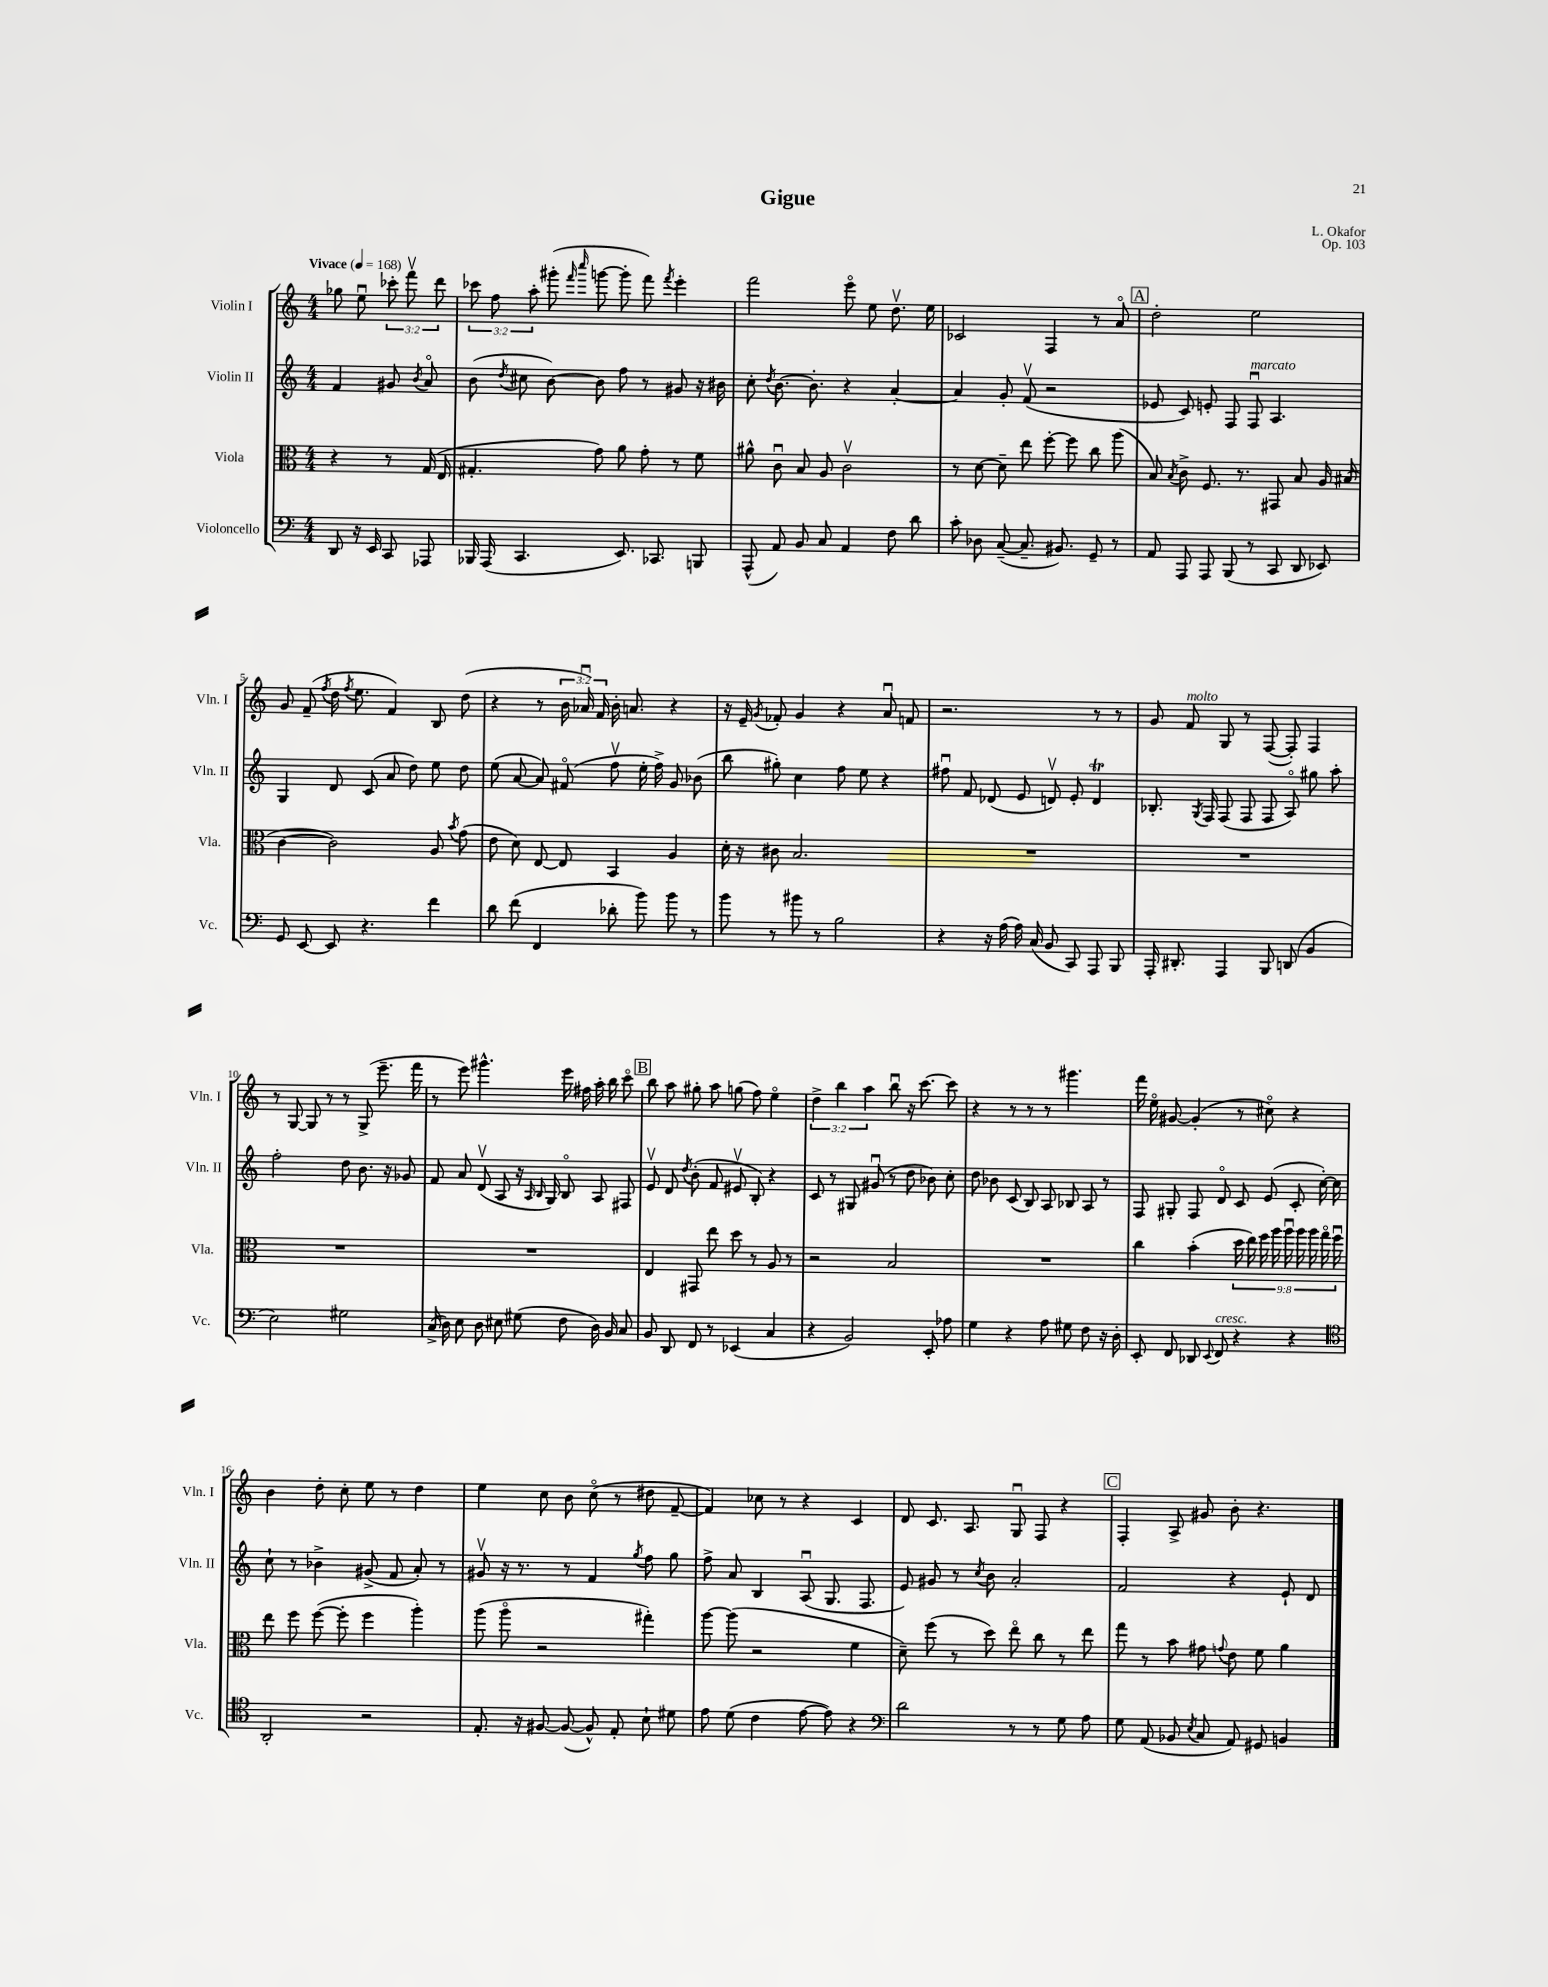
\header { title = "Gigue" composer = "L. Okafor" opus = "Op. 103" }
<<
\new StaffGroup <<
\new Staff = "s0" \with { instrumentName = "Violin I" shortInstrumentName = "Vln. I" } {
    \clef treble \key c \major \numericTimeSignature \time 4/4 \override Staff.TupletNumber.text = #tuplet-number::calc-fraction-text \partial 2 \tempo "Vivace" 4 = 168
    \autoBeamOff ges''8 e''8\downbow \tuplet 3/2 { ces'''8-. f'''8\upbow d'''8 } |
    \tuplet 3/2 { ces'''8 f''8 a''8-. } gis'''8-.( \grace { f'''16 c''''16 } g'''8~ g'''8-. f'''8) \acciaccatura { f'''8 } e'''4-. |
    f'''2 e'''8\flageolet e''8 d''8.\upbow e''16 |
    ces'2 f4 r8 a'8\flageolet |
    \mark \markup { \box "A" } d''2-. e''2 |
    g'8 f'8--( \acciaccatura { f''8 } d''16 \acciaccatura { f''8 } e''8. f'4) b8 d''8( |
    r4 r8 \tuplet 3/2 { b'16 aes'16\downbow) f'16 } b'16-. a'8. r4 |
    r16 e'16-- \acciaccatura { g'8 } fes'8-. g'4 r4 a'8\downbow f'8 |
    r2. r8 r8 |
    g'8 f'8^\markup { \italic "molto" } g8 r8 f8~( f8-.) f4 |
    r8 g8~ g8 r8 r8 g8->( e'''8.-- f'''16 |
    r8 e'''8) gis'''4.-^ e'''16 fis''16 a''16-. b''16 c'''8\flageolet |
    \mark \markup { \box "B" } b''8 a''8 gis''8-. a''8 g''8( f''8) e''4\flageolet |
    \tuplet 3/2 { d''4-> b''4 a''4 } b''8\downbow r16 c'''8.~ c'''8 |
    r4 r8 r8 r8 gis'''4. |
    f'''16 e''16\flageolet gis'8~ gis'4-.( r8 cis''8\flageolet) r4 |
    b'4 d''8-. c''8-. e''8 r8 d''4 |
    e''4 c''8 b'8 c''8\flageolet( r8 dis''8 f'8~-- |
    f'4) ces''8 r8 r4 c'4 |
    d'8 c'8. a8. g8\downbow f8 r4 |
    \mark \markup { \box "C" } f4-. a8-> gis'8 b'8-. r4. \bar "|." |
}
\new Staff = "s1" \with { instrumentName = "Violin II" shortInstrumentName = "Vln. II" } {
    \clef treble \key c \major \numericTimeSignature \time 4/4 \partial 2
    \autoBeamOff f'4 gis'8 \acciaccatura { b'8 } a'8\flageolet |
    b'8( \acciaccatura { d''8 } cis''8 b'8~) b'8 f''8 r8 gis'8 r16 bis'16 |
    c''8-. \acciaccatura { d''8 } b'8.~ b'8.-. r4 a'4~-. |
    a'4 g'8-. f'8\upbow( r2 |
    \mark \markup { \box "A" } ees'8 c'8) e'8-. f8 f8\downbow^\markup { \italic "marcato" } a4. |
    g4 d'8 c'8( a'8 d''8) e''8 d''8 |
    e''8( a'8~ a'8) fis'8\flageolet( f''8\upbow e''16-. f''16->) g'8 bes'8( |
    b''8 gis''8-.) c''4 f''8 e''8 r4 |
    fis''8\downbow f'8 des'8( e'8 d'8\upbow) e'8-. d'4\trill |
    bes8.-. \acciaccatura { g8 } f16 f8( f8 f8 a8\flageolet) gis''8 a''8-. |
    f''2-. d''8 b'8. r16 ges'8 |
    f'8 a'8 d'8\upbow( a8 r16 \grace { a16 b16 } g16) b8\flageolet a8 fis8 |
    \mark \markup { \box "B" } e'8\upbow d'8 \acciaccatura { d''8 } b'8-.( f'8 eis'8\upbow b8-.) r4 |
    c'8 r8 gis8 gis'8\downbow( r8 d''8 bes'8) c''8-. |
    d''8 bes'8 c'8( b8) a8 bes8 a8 r8 |
    f8 gis8-. f8 d'8\flageolet c'8 e'8( c'8-. c''16~-.) c''16 |
    c''8-! r8 bes'4-> gis'8->( f'8 a'8-.) r8 |
    gis'8\upbow r16 r8. r8 f'4 \acciaccatura { g''8 } f''8 g''8 |
    f''8-> a'8 b4 a8\downbow( g8. f8. |
    e'8) gis'8 r8 \acciaccatura { c''8 } b'8 a'2-. |
    \mark \markup { \box "C" } f'2 r4 e'8-! d'8 \bar "|." |
}
\new Staff = "s2" \with { instrumentName = "Viola" shortInstrumentName = "Vla." } {
    \clef alto \key c \major \numericTimeSignature \time 4/4 \override Staff.TupletNumber.text = #tuplet-number::calc-fraction-text \partial 2
    \autoBeamOff r4 r8 g16( e16 |
    gis4.-. g'8) a'8 g'8-. r8 f'8 |
    ais'8-^ c'8\downbow b8 a8 c'2\upbow |
    r8 d'8~ d'8-- e''8 f''8~-. f''8 c''8 a''8( |
    \mark \markup { \box "A" } b8) \acciaccatura { b8 } c'8-> f8. r8. gis,8 b8 a16 bis16( |
    c'4~ c'2) a8 \acciaccatura { b'8 } g'8( |
    e'8 d'8) e8~ e8 b,4 a4 |
    d'16-. r16 cis'8 b2. |
    R1 |
    R1 |
    R1 |
    R1 |
    \mark \markup { \box "B" } e4 gis,8 e''8 d''8 r8 a8 r8 |
    r2 b2 |
    R1 |
    c''4 b'4-.( \tuplet 9/8 { d''16 e''16) f''16 a''16 a''16\downbow a''16 a''16 g''16\flageolet f''16\downbow } |
    e''8 f''8 f''8~( f''8-. f''4 a''4-.) |
    a''8( a''8\flageolet r2 gis''4-.) |
    a''8~ a''8( r2 f'4 |
    d'8--) f''8( r8 d''8) e''8\flageolet c''8 r8 e''8 |
    \mark \markup { \box "C" } g''8 r8 b'8 gis'8 \appoggiatura { g'8 } e'8 f'8 a'4 \bar "|." |
}
\new Staff = "s3" \with { instrumentName = "Violoncello" shortInstrumentName = "Vc." } {
    \clef bass \key c \major \numericTimeSignature \time 4/4 \partial 2
    \autoBeamOff d,8 r16 e,16 c,8 aes,,8 |
    bes,,16 a,,16( c,4. e,8.) ces,8. b,,8 |
    a,,8-^( a,8) b,8 c8 a,4 f8 d'8 |
    c'8-. des8 c8~--( c8.-- bis,8.) g,8-- r8 |
    \mark \markup { \box "A" } a,8 a,,8 a,,8 b,,8( r8 c,8 d,8 ees,8) |
    g,8 e,8~ e,8 r4. f'4 |
    d'8 f'8( f,4 des'8-. b'8) b'8 r8 |
    b'8 r8 bis'8 r8 b2 |
    r4 r16 a16( a16) c16( b,8 c,8) a,,8 b,,8 |
    a,,16-. dis,8.-. a,,4 b,,8 d,8( b,4 |
    e2) gis2 |
    c16->( d16) e8 d8 eis8 gis8( f8 d16) b,16 c8 |
    \mark \markup { \box "B" } b,8 d,8 f,8 r8 ees,4( c4 |
    r4 b,2) e,8-. aes8 |
    g4 r4 a8 gis8 f8 r16 d16-. |
    e,8-. f,8 des,8 \appoggiatura { e,8 } f,8^\markup { \italic "cresc." } r4 r4 |
    \clef tenor a,2-. r2 |
    e8.-. r16 fis8~ fis8~( fis8-^) e8-. b8-! dis'8 |
    e'8 d'8( c'4 e'8~ e'8) r4 |
    \clef bass d'2 r8 r8 g8 a8 |
    \mark \markup { \box "C" } g8 a,8( bes,8 \acciaccatura { e8 } c8 a,8) gis,8 b,4 \bar "|." |
}
>>
>>
